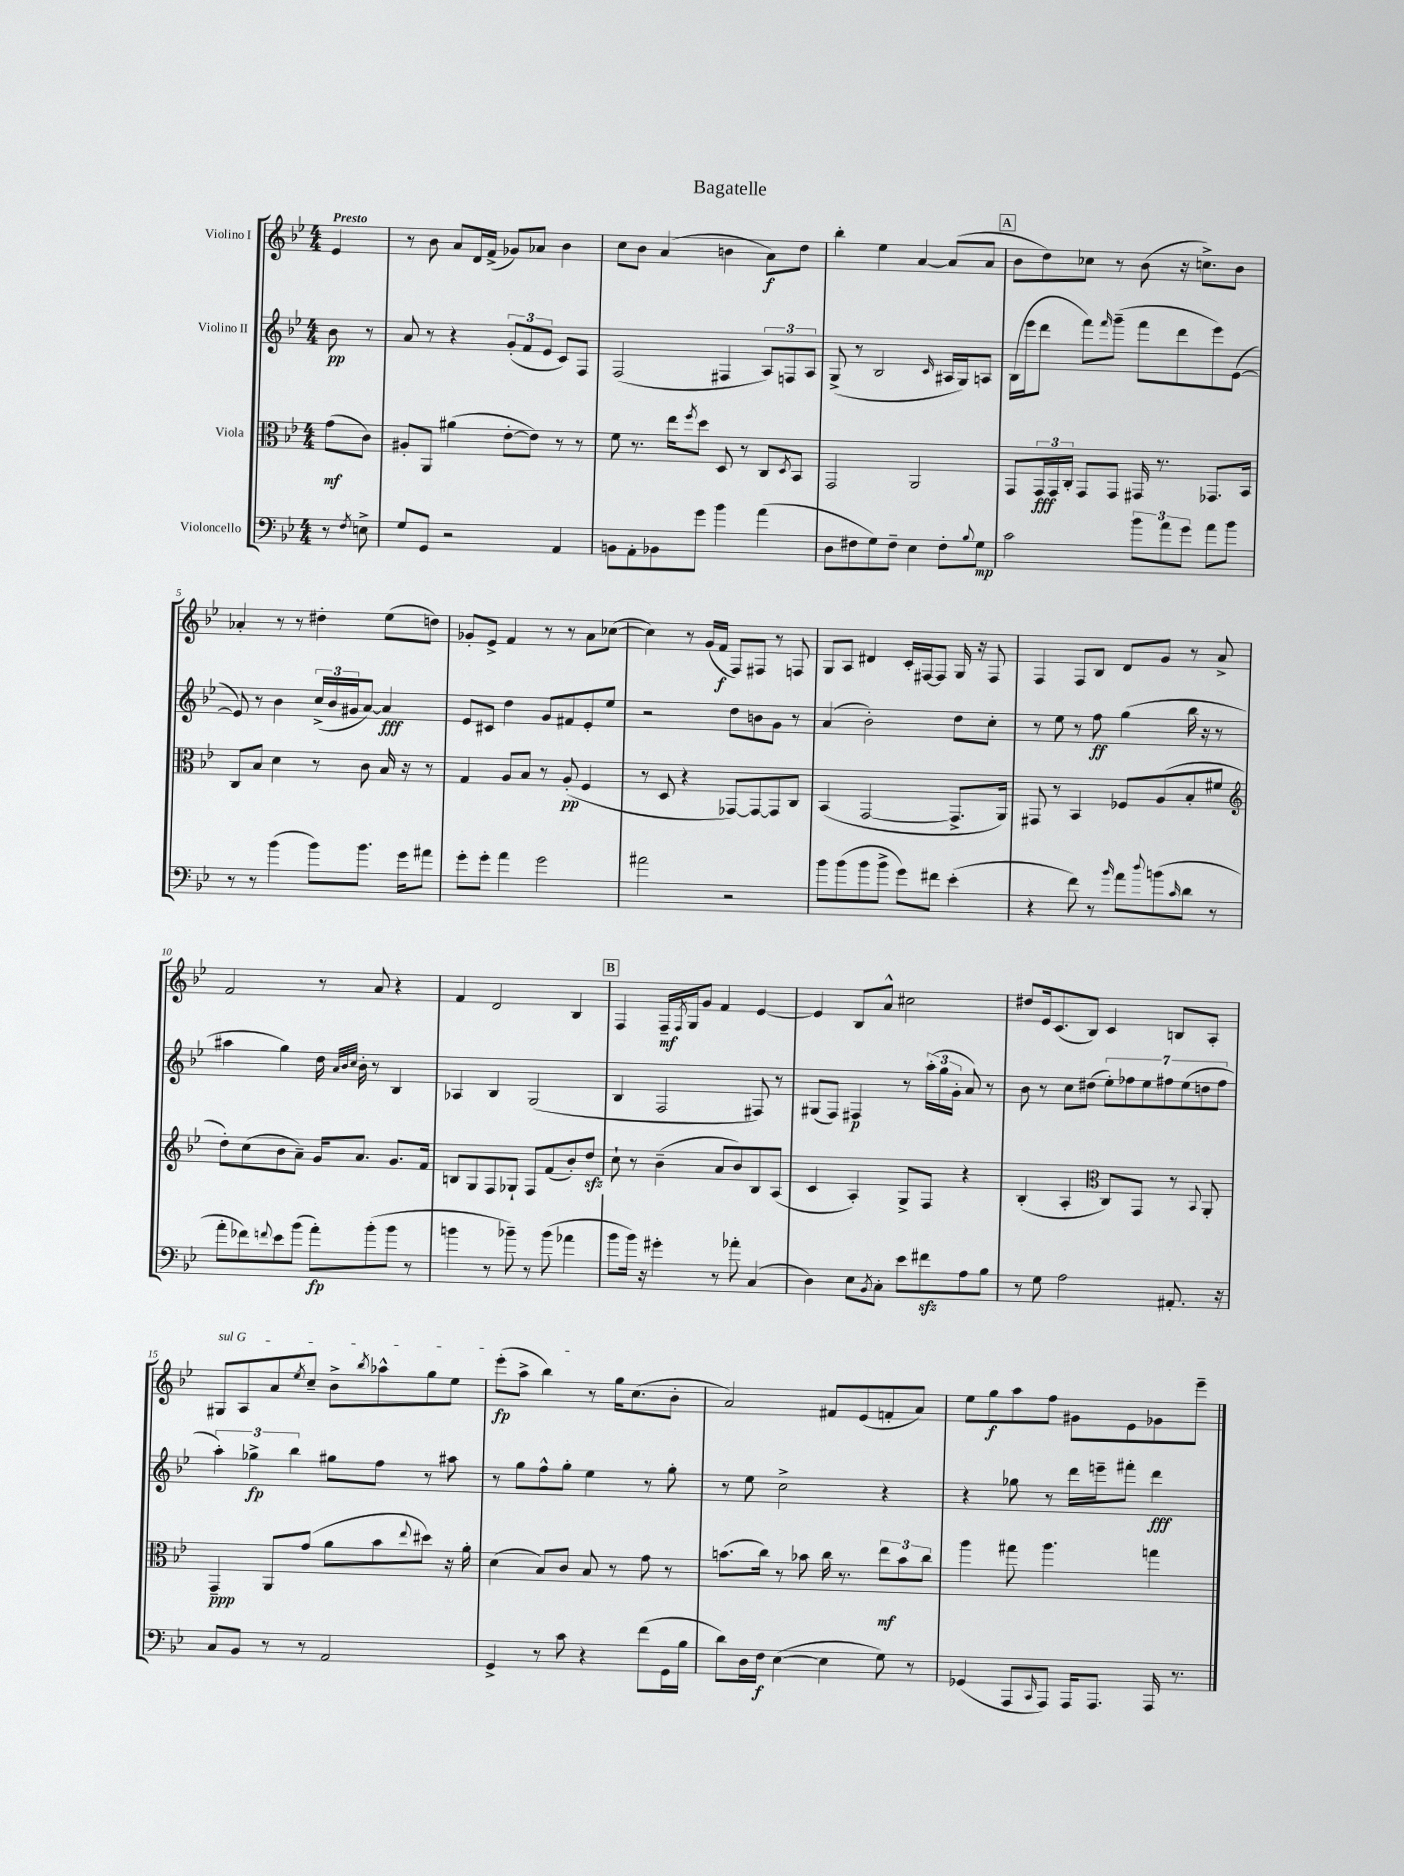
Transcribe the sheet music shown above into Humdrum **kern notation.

**kern	**dynam	**kern	**dynam	**kern	**dynam	**kern	**dynam
*part4	*part4	*part3	*part3	*part2	*part2	*part1	*part1
*staff4	*staff4	*staff3	*staff3	*staff2	*staff2	*staff1	*staff1
*I"Violoncello	*	*I"Viola	*	*I"Violino II	*	*I"Violino I	*
*clefF4	*	*clefC3	*	*clefG2	*	*clefG2	*
*k[b-e-]	*	*k[b-e-]	*	*k[b-e-]	*	*k[b-e-]	*
*M4/4	*	*M4/4	*	*M4/4	*	*M4/4	*
=	=	=	=	=	=	=	=
!	!	!	!	!	!	!LO:TX:a:B:t=Presto	!
8r	.	(8g\L	mf	8b-\	pp	4e-/	.
8qF/	.	.	.	.	.	.	.
8En^\	.	8c\J)	.	8r	.	.	.
=1	=1	=1	=1	=1	=1	=1	=1
8G/L	.	8A#X'/L	.	8a/	.	8r	.
8GG/J	.	8AA/J	.	8r	.	8b-\	.
2r	.	(4a#X\	.	4r	.	8a/L	.
.	.	.	.	.	.	16d/L	.
.	.	.	.	.	.	(16f^/JJ	.
.	.	[8e-'\L	.	(12g'/L	.	8g-X/L)	.
.	.	.	.	12f/	.	.	.
.	.	8e-\J])	.	.	.	8a-X/J	.
.	.	.	.	12e-/J	.	.	.
4AA/	.	8r	.	8c/L)	.	4b-\	.
.	.	8r	.	8F/J	.	.	.
=2	=2	=2	=2	=2	=2	=2	=2
8BBn\L	.	8f\	.	(2F/	.	8cc\L	.
8AA'\	.	8.r	.	.	.	8b-\J	.
8BB-X\	.	.	.	.	.	(4a/	.
.	.	16ee-\KL	.	.	.	.	.
.	.	8qff/	.	.	.	.	.
8g\J	.	8dd\J	.	.	.	.	.
4b-\	.	8D/	.	4F#X/	.	4bn\	.
.	.	8r	.	.	.	.	.
(4a\	.	8C/L	.	12A/L)	.	8a\L)	f
.	.	.	.	12Fn/	.	.	.
.	.	8qD/	.	.	.	.	.
.	.	8BB-/J	.	.	.	8dd\J	.
.	.	.	.	12A/J	.	.	.
=3	=3	=3	=3	=3	=3	=3	=3
8D\L	.	2GG/	.	(8G^/	.	4bb-'\	.
8F#X\	.	.	.	8r	.	.	.
8G\)	.	.	.	2B-/	.	4ee-\	.
8F#~\J	.	.	.	.	.	.	.
4E-\	.	2AA/	.	.	.	[4a/	.
.	.	.	.	16qqc/	.	.	.
8F#'\L	.	.	.	16A#X/LL	.	(8a/L]	.
.	.	.	.	16G/J)	.	.	.
8qqB-/	.	.	.	.	.	.	.
8G\J	mp	.	.	8An/J	.	8a/J	.
!!LO:REH:place=s1:t=A
=4	=4	=4	=4	=4	=4	=4	=4
2c\	.	8GG/L	.	(16B-\LL	.	8b-\L	.
.	.	.	.	16eee-\J	.	.	.
.	.	24GG/L	fff	8ddd\J	.	8dd\)	.
.	.	24GG/	.	.	.	.	.
.	.	24C'/JJ	.	.	.	.	.
.	.	8GG/L	.	8fff\L)	.	8cc-X\J	.
.	.	.	.	16qqfff/	.	.	.
.	.	8GG/J	.	(8ggg~\J	.	8r	.
12b-\L	.	16GG#X/	.	8fff\L	.	(8b-\	.
.	.	8.r	.	.	.	.	.
12a\	.	.	.	.	.	.	.
.	.	.	.	8ddd\	.	16r	.
12g\J	.	.	.	.	.	.	.
.	.	.	.	.	.	8.ccn^\L)	.
8a\L	.	8.GG-X/L	.	8eee-\)	.	.	.
8b-\J	.	.	.	([8e-\J	.	8b-\J	.
.	.	16BB-/Jk	.	.	.	.	.
!!LO:LB:g=z
=5	=5	=5	=5	=5	=5	=5	=5
8r	.	8C/L	.	8e-/])	.	4a-X'/	.
8r	.	8B-/J	.	8r	.	.	.
(4b-\	.	4d\	.	4b-\	.	8r	.
.	.	.	.	.	.	8r	.
8b-\L)	.	8r	.	(24cc^/LL	.	4dd#X'\	.
.	.	.	.	24b-/	.	.	.
.	.	.	.	24g#X/J	.	.	.
8.b-\J	.	8c\	.	[8a/J)	.	.	.
.	.	16B-/	.	4a/]	fff	(8ee-\L	.
16g\KL	.	16r	.	.	.	.	.
8a#X\J	.	8r	.	.	.	8ddn\J)	.
=6	=6	=6	=6	=6	=6	=6	=6
8g'\L	.	4G/	.	8e-/L	.	8g-X'/L	.
8g'\J	.	.	.	8c#X/J	.	8e-^/J	.
4a\	.	8A/L	.	4dd\	.	4f/	.
.	.	8B-/J	.	.	.	.	.
2g\	.	8r	.	8g/L	.	8r	.
.	.	(8A'/	pp	8f#X/	.	8r	.
.	.	4F/	.	8e-'/	.	8a\L	.
.	.	.	.	8ee-/J	.	([8cc-X\J	.
=7	=7	=7	=7	=7	=7	=7	=7
2a#X\	.	8r	.	2r	.	4cc-\])	.
.	.	8D/	.	.	.	.	.
.	.	4r	.	.	.	8r	.
.	.	.	.	.	.	(16g/LL	.
.	.	.	.	.	.	16f/JJ	f
2r	.	[8GG-X/L)	.	8dd\L	.	8F/L)	.
.	.	8GG-/_	.	8bn\	.	8F#X/J	.
.	.	8GG-/]	.	8g\J	.	8r	.
.	.	8C/J	.	8r	.	8Fn/	.
=8	=8	=8	=8	=8	=8	=8	=8
8b-\L	.	(4BB-/	.	(4a/	.	8G/L	.
(8b-\	.	.	.	.	.	8A/J	.
8b-\	.	[2GG/	.	2b-'\)	.	4d#X/	.
8b-^\J	.	.	.	.	.	.	.
8g\L)	.	.	.	.	.	16c'/LL	.
.	.	.	.	.	.	[16F#X/J	.
8f#X\J	.	.	.	.	.	8F#/J]	.
(4e-'\	.	8.GG^/L]	.	8dd\L	.	16G/	.
.	.	.	.	.	.	16r	.
.	.	.	.	8cc'\J	.	8F#/	.
.	.	16AA/Jk)	.	.	.	.	.
=9	=9	=9	=9	=9	=9	=9	=9
4r	.	8GG#X/	.	8r	.	4F/	.
.	.	8r	.	8ee-\	.	.	.
8f\)	.	4BB-/	.	8r	.	8F/L	.
8r	.	.	.	8ff\	ff	8B-/J	.
16qqb-/	.	.	.	.	.	.	.
8a\L	.	8F-X/L	.	(4gg\	.	8d/L	.
8qqdd/	.	.	.	.	.	.	.
(8bn\	.	(8A/	.	.	.	8g/J	.
16qqc/	.	.	.	.	.	.	.
8d\J	.	8B-'/	.	16bb-\	.	8r	.
.	.	.	.	16r	.	.	.
8r	.	8f#X/J	.	8r	.	8a^/	.
!!LO:LB:g=z
=10	=10	=10	=10	=10	=10	=10	=10
*	*	*clefG2	*	*	*	*	*
8a'\L	.	8dd'\L)	.	4aa#X\	.	2f/	.
8f-X\)	.	(8cc\	.	.	.	.	.
8qqfn/	.	.	.	.	.	.	.
8e-\	.	8b-\	.	4gg\)	.	.	.
(8b-\J	.	8a~\J)	.	.	.	.	.
8a'\L)	fp	16g/KL	.	16dd\	.	8r	.
.	.	.	.	32qqa/LLL	.	.	.
.	.	.	.	32qqb-/	.	.	.
.	.	.	.	32qqcc/JJJ	.	.	.
.	.	8.a/J	.	16b-'\	.	.	.
(8b-'\	.	.	.	8r	.	8a/	.
8b-\J	.	8.g/L	.	4B-/	.	4r	.
8r	.	.	.	.	.	.	.
.	.	16f/Jk	.	.	.	.	.
=11	=11	=11	=11	=11	=11	=11	=11
4bn\	.	8Bn/L	.	4A-X/	.	4f/	.
.	.	8G/	.	.	.	.	.
8r	.	8F/	.	4B-/	.	2d/	.
8b-X~\)	.	8G-X`/J	.	.	.	.	.
8r	.	8F/L	.	(2G/	.	.	.
(8b-\	.	(8f/	.	.	.	.	.
4a-X\	.	8b-'/)	.	.	.	4B-/	.
.	.	8ddzz/J	.	.	.	.	.
!!LO:REH:place=s1:t=B
=12	=12	=12	=12	=12	=12	=12	=12
8b-\L	.	8cc`\	.	4B-/	.	4F/	.
16b-\Jk)	.	8r	.	.	.	.	.
16r	.	.	.	.	.	.	.
4g#X'\	.	(4b-~\	.	2F/	.	16F~/LL	mf
.	.	.	.	.	.	8qF/	.
.	.	.	.	.	.	16G/J	.
.	.	.	.	.	.	8g/J	.
8r	.	8a/L	.	.	.	4f/	.
8a-X'\	.	8b-/)	.	.	.	.	.
(4C/	.	8B-/	.	8F#X/)	.	[4e-/	.
.	.	(8A/J	.	8r	.	.	.
=13	=13	=13	=13	=13	=13	=13	=13
4D\)	.	4c/	.	(8G#X/L	.	4e-/]	.
.	.	.	.	8F/J)	.	.	.
8E-\L	.	4A'/)	.	4F#X/	p	8B-/L	.
8qBB-/	.	.	.	.	.	.	.
8C'\J	.	.	.	.	.	8a^^/J	.
8e-\L	.	8G^/L	.	8r	.	2cc#X\	.
8f#Xzz\	.	8F/J	.	(24aa'\LL	.	.	.
.	.	.	.	24gg\	.	.	.
.	.	.	.	24g'\JJ	.	.	.
8A\	.	4r	.	8a/)	.	.	.
8B-\J	.	.	.	8r	.	.	.
=14	=14	=14	=14	=14	=14	=14	=14
8r	.	(4B-'/	.	8b-\	.	8dd#X/L	.
8G\	.	.	.	8r	.	16e-/k	.
.	.	.	.	.	.	(8.c/	.
2A\	.	4A'/	.	8cc\L	.	.	.
.	.	.	.	(8dd#X\J	.	8B-/J)	.
*	*	*clefC3	*	*	*	*	*
.	.	8C/L)	.	14ee-'\L)	.	4c/	.
.	.	.	.	14ff-X\	.	.	.
.	.	8GG/J	.	.	.	.	.
.	.	.	.	14ee-\	.	.	.
.	.	.	.	14ff#X\	.	.	.
8.AA#X'/	.	8r	.	.	.	8Bn/L	.
.	.	.	.	(14ee-\	.	.	.
.	.	.	.	14ddn\	.	.	.
.	.	8qqBB-/	.	.	.	.	.
.	.	8AA'/	.	.	.	8A'/J	.
.	.	.	.	14ff#\J	.	.	.
16r	.	.	.	.	.	.	.
!!LO:LB:g=z
=15	=15	=15	=15	=15	=15	=15	=15
!	!	!	!	!	!	!LO:TX:a:i:t=sul G	!
8C/L	.	4GG~/	ppp	6aa'\)	.	8G#X/L	.
8BB-/J	.	.	.	.	.	8A/	.
.	.	.	.	6gg-X^\	fp	.	.
8r	.	8AA/L	.	.	.	8a/	.
.	.	.	.	6bb-\	.	.	.
.	.	.	.	.	.	8qee-/	.
8r	.	(8g/J	.	.	.	8cc~/J	.
2AA/	.	8a\L	.	8gg#X\L	.	8b-^\L	.
.	.	.	.	.	.	8qbb-/	.
.	.	8b-\	.	8ff\J	.	8aa-X^^\	.
.	.	8qqee-/	.	.	.	.	.
.	.	8dd#X\J)	.	8r	.	8gg\	.
.	.	16r	.	8aa#X\	.	8ee-\J	.
.	.	16a'\	.	.	.	.	.
=16	=16	=16	=16	=16	=16	=16	=16
4GG^/	.	(4d\	.	8r	.	(8eee-'\L	fp
.	.	.	.	8gg\L	.	8aa^\J	.
8r	.	8B-/L)	.	8ff^^\	.	4bb-\)	.
8c\	.	8c/J	.	8gg'\J	.	.	.
4r	.	8B-/	.	4ee-\	.	8r	.
.	.	8r	.	.	.	16gg\KL	.
.	.	.	.	.	.	(8.cc\	.
(8f\L	.	8g\	.	8r	.	.	.
16GG\L	.	8r	.	8gg'\	.	8b-'\J	.
16B-\JJ	.	.	.	.	.	.	.
=17	=17	=17	=17	=17	=17	=17	=17
8d\L)	.	(8.bn\L	.	8r	.	2a/)	.
16D\L	.	.	.	8ee-\	.	.	.
16F\JJ	f	16cc\Jk)	.	.	.	.	.
([4E-\	.	8r	.	2cc^\	.	.	.
.	.	8b-X\	.	.	.	.	.
4E-\]	.	16cc\	.	.	.	8f#X/L	.
.	.	8.r	.	.	.	.	.
.	.	.	.	.	.	(8e-/	.
8G\)	.	12ee-\L	mf	4r	.	8fn'/	.
.	.	12b-\	.	.	.	.	.
8r	.	.	.	.	.	8a/J)	.
.	.	12cc\J	.	.	.	.	.
=18	=18	=18	=18	=18	=18	=18	=18
(4GG-X/	.	4aa\	.	4r	.	8ee-\L	.
.	.	.	.	.	.	8gg\	f
8AAA/L	.	8gg#X\	.	8gg-X\	.	8aa\	.
16qqCC/	.	.	.	.	.	.	.
8AAA/J)	.	4.aa\	.	8r	.	8ff\J	.
16AAA/KL	.	.	.	16ddd\LL	.	8g#X\L	.
8.AAA/J	.	.	.	16eeen~\J	.	.	.
.	.	.	.	8fff#X'\J	.	8e-\	.
16AAA/	.	4ggn\	.	4ddd\	fff	8g-X\	.
8.r	.	.	.	.	.	.	.
.	.	.	.	.	.	8eee-~\J	.
==	==	==	==	==	==	==	==
*-	*-	*-	*-	*-	*-	*-	*-
